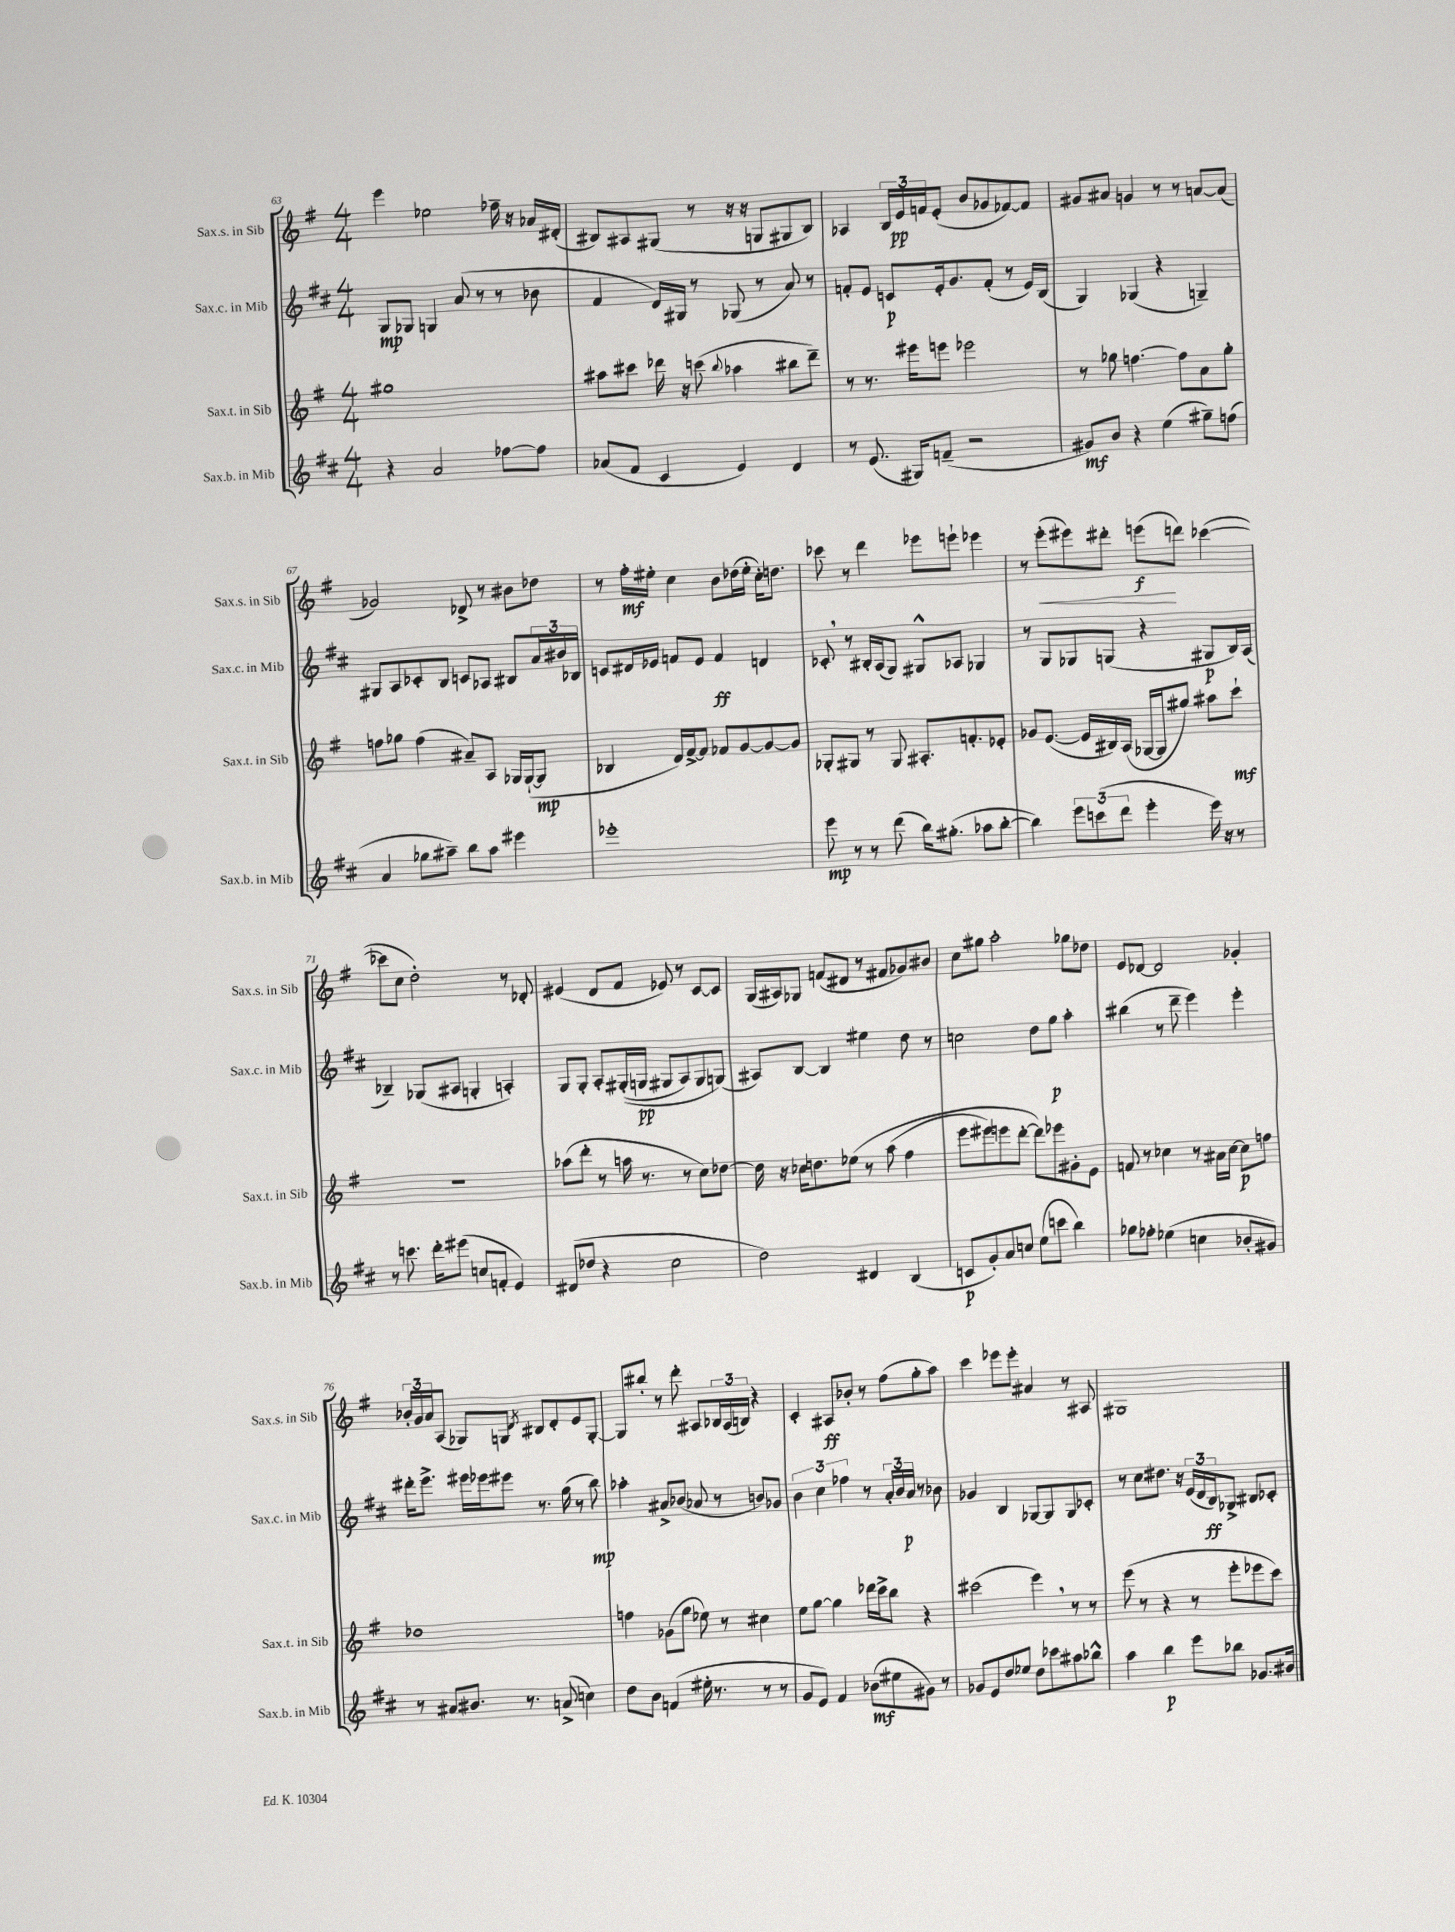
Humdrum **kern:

**kern	**kern	**kern	**kern
*staff4	*staff3	*staff2	*staff1
*clefG2	*clefG2	*clefG2	*clefG2
*k[f#c#]	*k[f#]	*k[f#c#]	*k[f#]
*M4/4	*M4/4	*M4/4	*M4/4
4r	1gg#	8G	4eee
.	.	8G-	.
2a	.	4G	2ee-
.	.	(8a	.
.	.	8r	.
[8ff-	.	8r	16ff-~
.	.	.	16r
8ff-]	.	8b-	16a-
.	.	.	(16d#'
=	=	=	=
(8a-	8aa#	4f#	8B#)
8f#	8ccc#	.	8A#
4c#	16ddd-	16d)	(8G#
.	16r	16G#	.
.	(8ccc	8r	8r
.	8qqbb	.	.
4e)	4aa-	(8G-	16r
.	.	.	16r
.	.	8r	8G
4d	8bb#	8a)	8G#
.	8ddd-~)	8r	8B#)
=	=	=	=
8r	8r	8f'	4A-
(8.e	8.r	8e	.
.	.	8c	24B
.	.	.	24e
16G#)	16eee#	.	.
.	.	.	24f
(8f~	8eee	16e'	(8e'
.	.	8.g	.
2r	2eee-	.	8b
.	.	(8f'	8g-
.	.	8r	[8f-)
.	.	16e)	8f-]
.	.	(16B	.
=	=	=	=
8g#)	8r	4G)	8g#
8b	8gg-	.	8a#
4r	[4.ff	(4G-	4g
(4ee	.	4r	8r
.	8ff]	.	8r
8gg#~)	8a	4G~)	[8a
(8ff	8gg-'	.	(8a]
=	=	=	=
4a	8ff	8G#	2g-)
.	8gg-	8A	.
8gg-	(4ff	8c-'	.
8aa#~)	.	8B	.
8bb	8a#~)	8c	8d-^
8aa#	8A	8A-	8r
4eee#	16G-	8B#	8b#
.	([16G-`	.	.
.	8G-]	24a	8dd-
.	.	24b#	.
.	.	24B-	.
=	=	=	=
1eee-'	4B-	8c	8r
.	.	16d#	16ff#'
.	.	16e-	16ee#'
.	16d)	8f	4cc
.	[16f#^	.	.
.	8f#]	8e-	.
.	8f-	4f	8b
.	[8g	.	(16dd-
.	.	.	16ee#'
.	8g_	4d	16cc')
.	.	.	8.dd
.	8g]	.	.
=	=	=	=
8eee	8G-'	8c-'	8ccc-
8r	8G#	8r	8r
8r	8r	16B#'	4ddd
.	.	(16A	.
(8ddd	8G#	8G)	.
16bb)	8.A#'	8G#^^	8eee-
(8.gg#'	.	.	.
.	.	8A-	8eee`
.	8.f'	.	.
8aa-	.	4G-	4eee-
[8bb'	8e-'	.	.
=	=	=	=
4bb])	8g-	8r	8r
.	([8.e	8G	(8eee'
12eee	.	8G-	8eee#)
.	16e]	.	.
(12ccc	.	.	.
.	16B#)	(8G	8ddd#'
12ddd	.	.	.
.	(16A	.	.
4eee'	[16G-	4r	(8eee
.	16G-]	.	.
.	8gg#)	.	8ddd)
16eee)	8aa#	8G#	([4ccc-
16r	.	.	.
8r	8ccc`	16B)	.
.	.	(16A	.
=	=	=	=
8r	1r	4B-~)	8ccc-]
8.ccc	.	.	8cc
.	.	(8G-	2dd')
16ddd'	.	.	.
(8eee#	.	8A#	.
8cc	.	4G'	.
8f'	.	.	.
4e)	.	4A')	8r
.	.	.	8d-'
=	=	=	=
(8d#	(8aa-	8G	(4e#
8dd-	8ddd'	8G'	.
4r	8r	8A'	8d
.	16aa	&((16G#'	8f#
.	8.r	16G	.
2cc#	.	8G#	8e-)
.	8r	8A)	8r
.	8cc)	8G#	[8c
.	[8dd-	(8G&)	8c]
=	=	=	=
2dd)	16dd-]	8A#)	(16G
.	16r	.	16A#)
.	16cc-	[8B	8G-
.	8.dd	.	.
.	.	4B]	(8f
.	&(8ee-	.	8d#
4d#	8r	4ee#	8r
.	(8aa	.	8f#
(4B	4ff#	8dd	8g-)
.	.	8r	8b#
=	=	=	=
8c	8eee	2cc	8cc
8g')	8eee#)	.	8gg#
8a	8eee	.	2aa'
8cc	[8ddd'	.	.
(8ee	8ddd]&)	8dd	.
8ccc	8eee-	8gg	.
4bb)	8g#'	4aa'	8gg-
.	8e	.	8dd-
=	=	=	=
8gg-	8f	(4bb#	8e
8ff-'	8r	.	[8d-
(4ee-	4cc-	8r	2d-]
.	.	8ddd~	.
4cc	8r	4eee)	.
.	16a#	.	.
.	[16cc-	.	.
8b-'	8cc-]	4eee'	4g-'
8g#)	8ff	.	.
=	=	=	=
8r	1dd-	16ddd#'	24b-'
.	.	.	24g
.	.	8.eee^	.
.	.	.	24a
8a#	.	.	(8A
8.b#	.	16eee#	8G-)
.	.	16eee-	.
.	.	8eee#	8G
8.r	.	.	.
.	.	.	8qd
.	.	8.r	8B#
(8a^	.	.	8d'
.	.	(16gg	.
4cc)	.	8r	8e
.	.	8bb)	[8G'
=	=	=	=
8dd	4ff	4aa-'	8G]
8b	.	.	8bb#'
(4f	(8g-	8a#^	8r
.	8gg	(8b-	8ddd'
16ee#'	8ee-)	8a-	8A#
8.r	.	.	.
.	8r	8r	24B-
.	.	.	(24A#
.	.	.	24B)
8r	4cc#	8b)	4r
8r	.	8g-	.
=	=	=	=
8g	8ee	6b	4c'
8e)	[8gg	.	.
.	.	6cc#	.
4f#	4gg]	.	8A#
.	.	6ff-	.
.	.	.	8b-'
(8b-	16ddd-	8r	8r
.	16ccc^	.	.
8ee#	8bb	24a'	(8ff#
.	.	24b	.
.	.	24a	.
8g#)	4r	8r	8gg'
8r	.	8b-	8aa)
=	=	=	=
8g-	(2ccc#	4g-	4ccc
8e	.	.	.
8dd	.	4B	8eee-
8ee-	.	.	8eee-'
8dd	4eee)	[8G-	4a#
8ccc-	.	8G-]	.
8aa#	8r	8G-	8r
8bb-^^	8r	8c-'	8A#
=	=	=	=
4aa	(8eee	8r	1G#
.	8r	8cc#	.
4bb	4r	8.dd#	.
.	.	16r	.
8eee	8r	(24e	.
.	.	24d	.
.	.	24B)	.
8bb-	8eee'	8G-^	.
8.g-	8eee-	8B#	.
.	8ccc)	8c-'	.
16b#	.	.	.
==	==	==	==
*-	*-	*-	*-
